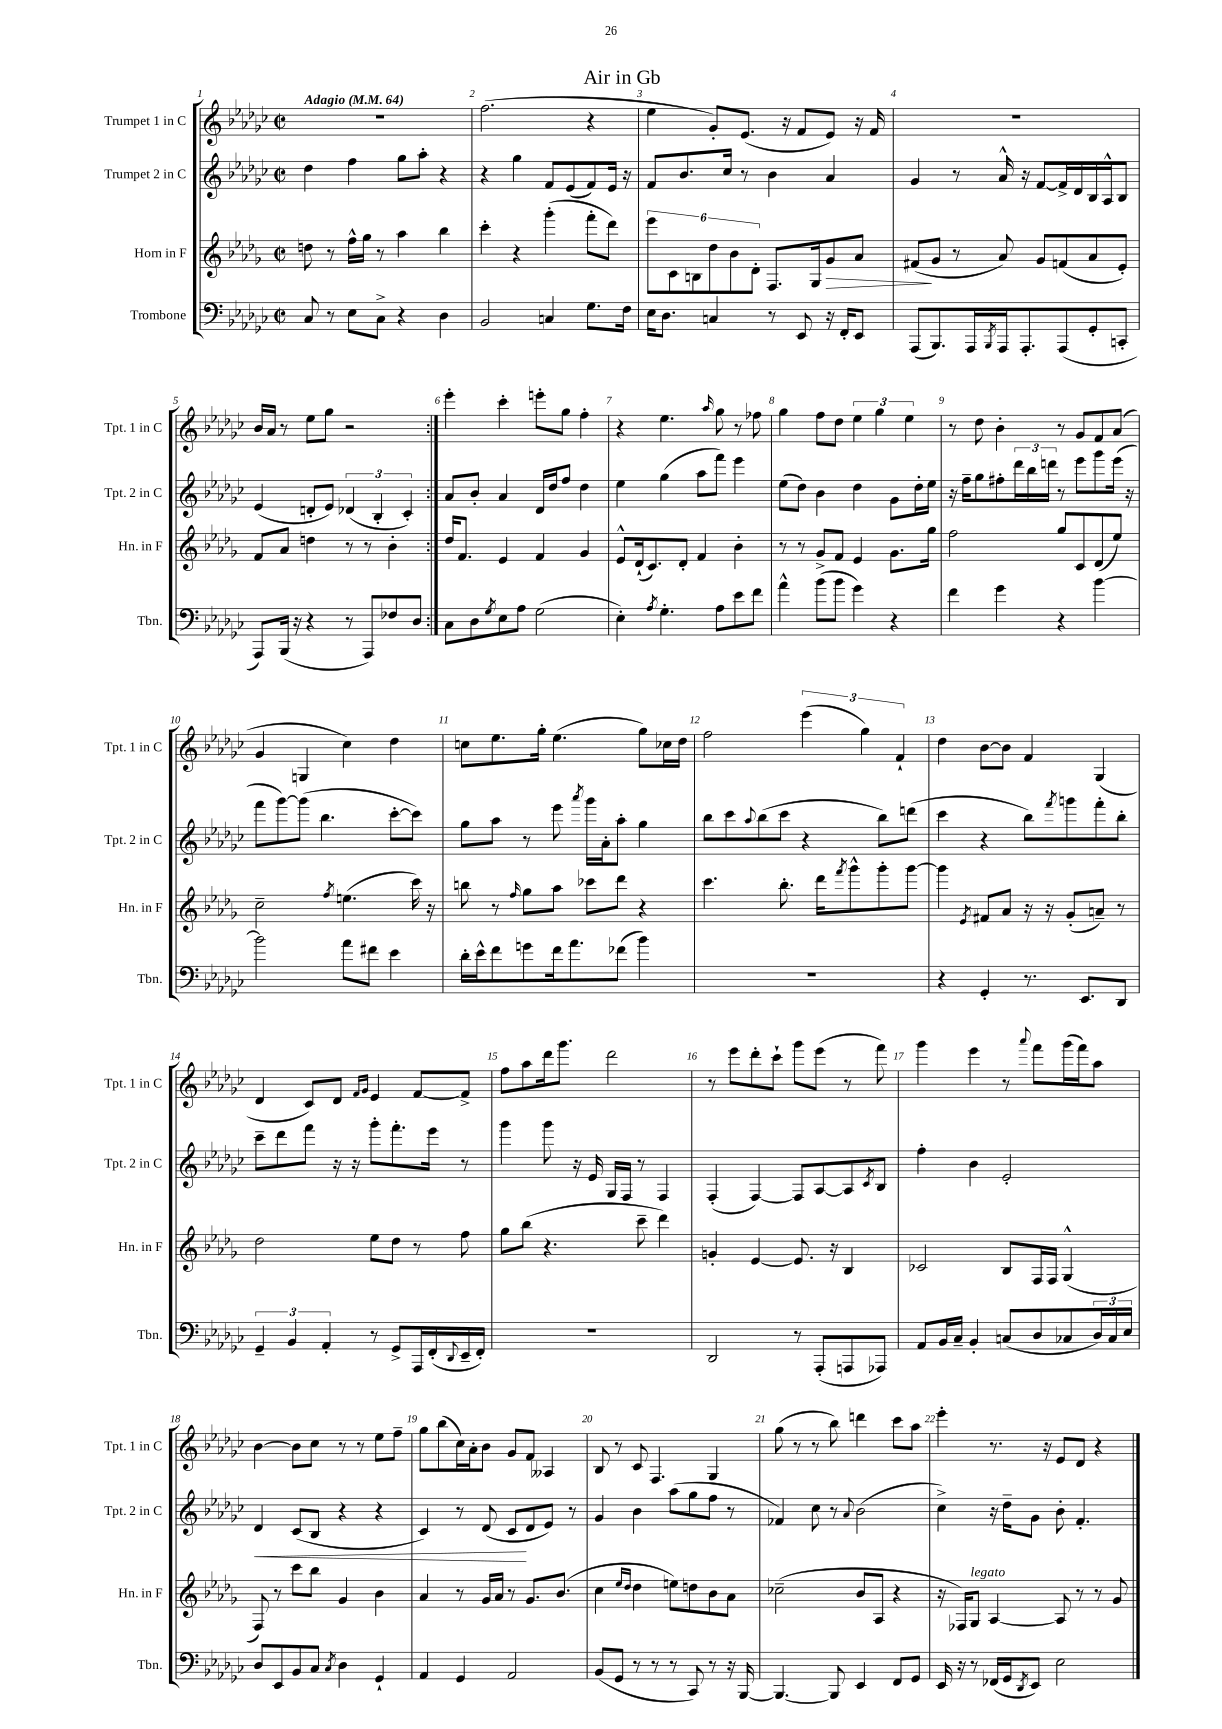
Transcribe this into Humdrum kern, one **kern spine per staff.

**kern	**kern	**dynam	**kern	**dynam	**kern
*part4	*part3	*part3	*part2	*part2	*part1
*staff4	*staff3	*staff3	*staff2	*staff2	*staff1
*I"Trombone	*I"Horn in F	*	*I"Trumpet 2 in C	*	*I"Trumpet 1 in C
*I'Tbn.	*I'Hn. in F	*	*I'Tpt. 2 in C	*	*I'Tpt. 1 in C
*clefF4	*clefG2	*	*clefG2	*	*clefG2
*k[b-e-a-d-g-c-]	*k[b-e-a-d-g-]	*	*k[b-e-a-d-g-c-]	*	*k[b-e-a-d-g-c-]
*M2/2	*M2/2	*	*M2/2	*	*M2/2
*met(c|)	*met(c|)	*	*met(c|)	*	*met(c|)
*MM64	*MM64	*	*MM64	*	*MM64
=1	=1	=1	=1	=1	=1
!	!	!	!	!	!LO:TX:a:B:t=Adagio
8C-/	8ddn\	.	4dd-\	.	1r
8r	8r	.	.	.	.
8E-\L	16ff^^\LL	.	4ff\	.	.
.	16gg-\JJ	.	.	.	.
8C-^\J	8r	.	.	.	.
4r	4aa-\	.	8gg-\L	.	.
.	.	.	8aa-'\J	.	.
4D-\	4bb-\	.	4r	.	.
=2	=2	=2	=2	=2	=2
2BB-/	4ccc'\	.	4r	.	(2.ff\
.	4r	.	4gg-\	.	.
4Cn/	(4ggg-'\	.	8f/L	.	.
.	.	.	(8e-/	.	.
8.G-\L	8fff'\L	.	8f/)	.	4r
.	8ddd-\J)	.	16e-/Jk	.	.
16F\Jk	.	.	16r	.	.
=3	=3	=3	=3	=3	=3
16E-\KL	12eee-\L	.	8f/L	.	4ee-\
8.D-\J	.	.	.	.	.
.	12c\	.	.	.	.
.	.	.	8.b-/	.	.
.	12Bn\	.	.	.	.
4Cn/	12dd-\	.	.	.	8g-'/L)
.	.	.	16cc-/Jk	.	.
.	12b-\	.	.	.	.
.	.	.	8r	.	(8.e-/J
.	12d-'\J	.	.	.	.
8r	8.F/L	.	4b-\	.	.
.	.	.	.	.	16r
8EE-/	.	.	.	.	8f/L
.	16G-/k	.	.	.	.
!	!	!LO:HP:b	!	!	!
16r	8g-/	>	4a-/	.	8e-/J)
16FF'/KL	.	.	.	.	.
8EE-/J	8a-/J	.	.	.	16r
.	.	.	.	.	16f/
=4	=4	=4	=4	=4	=4
(8AAA-/L	(8f#X/L	.	4g-/	.	1r
8.BBB-/)	8g-/J	]	.	.	.
.	8r	.	8r	.	.
16AAA-/L	.	.	.	.	.
8qBBB-/	.	.	.	.	.
16AAA-/J	8a-/)	.	16a-^^/	.	.
8.AAA-'/	.	.	16r	.	.
.	8g-/L	.	[8f/L	.	.
(8AAA-/	(8fn/	.	16f^/L]	.	.
.	.	.	16d-/	.	.
8GG-'/	8a-/	.	16B-/	.	.
.	.	.	16A-^^/J	.	.
8CCn'/J	8e-'/J)	.	8B-/J	.	.
!!LO:LB:g=z
=5	=5	=5	=5	=5	=5
8AAA-/L)	8f/L	.	(4e-/	.	16b-/LL
.	.	.	.	.	16a-/JJ
(16BBB-/Jk	8a-/J	.	.	.	8r
16r	.	.	.	.	.
4r	4ddn\	.	8dn'/L	.	8ee-\L
.	.	.	8e-/J)	.	8gg-\J
8r	8r	.	(6d-X/	.	2r
8AAA-/L)	8r	.	.	.	.
.	.	.	6B-'/	.	.
8F-X/	4b-'\	.	.	.	.
.	.	.	6c-'/)	.	.
8D-/J	.	.	.	.	.
=6:|!	=6:|!	=6:|!	=6:|!	=6:|!	=6:|!
8C-\L	16dd-/KL	.	8a-/L	.	4eee-'\
.	8.f/J	.	.	.	.
8D-\	.	.	8b-'/J	.	.
8qG-/	.	.	.	.	.
8E-\	4e-/	.	4a-/	.	4ccc-'\
8A-\J	.	.	.	.	.
(2G-\	4f/	.	16d-/LL	.	8eeen'\L
.	.	.	16dd-/J	.	.
.	.	.	8ff/J	.	8gg-\J
.	4g-/	.	4dd-\	.	4ff'\
=7	=7	=7	=7	=7	=7
4E-'\)	8e-^^/L	.	4ee-\	.	4r
.	(16d-`/k	.	.	.	.
.	8.c/)	.	.	.	.
8qA-/	.	.	.	.	.
4.G-'\	.	.	(4gg-\	.	4.ee-\
.	8d-'/J	.	.	.	.
.	4f/	.	8aa-\L	.	.
.	.	.	.	.	16qqaa-/
8A-\L	.	.	8fff\J)	.	8gg-\
8e-\	4b-'\	.	4eee-\	.	8r
8f\J	.	.	.	.	8ff-X\
=8	=8	=8	=8	=8	=8
4a-^^\	8r	.	(8ee-\L	.	4gg-\
.	8r	.	8dd-\J)	.	.
(8b-\L	8g-^/L	.	4b-\	.	8ff\L
8b-\J	8f/J	.	.	.	8dd-\J
4g-\)	4e-/	.	4dd-\	.	6ee-\
.	.	.	.	.	6gg-\
4r	8.g-\L	.	8g-\L	.	.
.	.	.	.	.	6ee-\
.	.	.	16dd-'\L	.	.
.	16gg-\Jk	.	16ee-\JJ	.	.
=9	=9	=9	=9	=9	=9
4f\	2ff\	.	16r	.	8r
.	.	.	16ff~\KL	.	.
.	.	.	8gg-\	.	8dd-\
4g-\	.	.	8ff#X'\	.	4b-'\
.	.	.	24ddd-\L	.	.
.	.	.	24bb-\	.	.
.	.	.	24dddn\JJ	.	.
4r	8gg-/L	.	8r	.	8r
.	8c/	.	8eee-\L	.	8g-/L
[4b-\	(8d-/	.	8ggg-\	.	8f/
.	8ee-/J)	.	(16eee-\Jk	.	(8a-/J
.	.	.	16r	.	.
!!LO:LB:g=z
=10	=10	=10	=10	=10	=10
2b-\]	2cc~\	.	8fff\L	.	4g-/
.	.	.	[8ggg-\)	.	.
.	.	.	(8ggg-\J]	.	4Gn/
.	.	.	4.bb-\	.	.
.	8qff/	.	.	.	.
8a-\L	(4.een\	.	.	.	4cc-\)
8f#X\J	.	.	.	.	.
4e-\	.	.	[8ccc-'\L	.	4dd-\
.	16ccc\)	.	8ccc-\J])	.	.
.	16r	.	.	.	.
=11	=11	=11	=11	=11	=11
16d-'\LL	8bbn\	.	8gg-\L	.	8ccn\L
16e-^^\J	.	.	.	.	.
8f\	8r	.	8aa-\J	.	8.ee-\
.	16qqff/	.	.	.	.
8gn\	8gg-\L	.	8r	.	.
.	.	.	.	.	16gg-'\Jk
16f\k	8aa-\J	.	8eee-\	.	(4.ee-\
8.a-\	.	.	.	.	.
.	.	.	8qaaa-/	.	.
.	8ccc-X\L	.	16ggg-\LL	.	.
.	.	.	16a-'\J	.	.
(8f-X\J	8ddd-\J	.	8aa-'\J	.	.
4b-\)	4r	.	4gg-\	.	8gg-\L)
.	.	.	.	.	16cc-X\L
.	.	.	.	.	16dd-\JJ
=12	=12	=12	=12	=12	=12
1r	4.ccc\	.	8bb-\L	.	2ff\
.	.	.	8ccc-\	.	.
.	.	.	8qqaa-/	.	.
.	.	.	(8bb-\	.	.
.	8.bb-'\	.	8ccc-\J	.	.
.	.	.	4r	.	(6eee-\
.	16ddd-\KL	.	.	.	.
.	8qfff/	.	.	.	.
.	8ggg-^^\	.	.	.	.
.	.	.	.	.	6gg-\)
.	8ggg-'\	.	8bb-\L)	.	.
.	.	.	.	.	6f`/
.	[8ggg-\J	.	(8dddn\J	.	.
=13	=13	=13	=13	=13	=13
4r	4ggg-\]	.	4ccc-\	.	4dd-\
.	8qe-/	.	.	.	.
4GG-'/	8f#X/L	.	4r	.	[8b-\L
.	8a-/J	.	.	.	8b-\J]
8.r	16r	.	8bb-\L)	.	4f/
.	16r	.	.	.	.
.	.	.	8qfff/	.	.
.	(8g-'/L	.	8gggn\	.	.
8.EE-/L	.	.	.	.	.
.	8an~/J)	.	8fff'\	.	(4G-/
8DD-/J	8r	.	8bb-'\J	.	.
!!LO:LB:g=z
=14	=14	=14	=14	=14	=14
6GG-~/	2dd-\	.	8ccc-~\L	.	4d-/
.	.	.	8ddd-\	.	.
6BB-/	.	.	.	.	.
.	.	.	8fff\J	.	8c-/L)
6AA-'/	.	.	.	.	.
.	.	.	16r	.	8d-/J
.	.	.	16r	.	.
.	.	.	.	.	16qqf/LL
.	.	.	.	.	16qqg-/JJ
8r	8ee-\L	.	8ggg-'\L	.	4e-/
8GG-^/L	8dd-\J	.	8.fff'\	.	.
16AAA-/L	8r	.	.	.	[8f/L
(16FF'/	.	.	16eee-\Jk	.	.
8qqDD-/	.	.	.	.	.
16EE-~/	8ff\	.	8r	.	8f^/J]
16FF'/JJ)	.	.	.	.	.
=15	=15	=15	=15	=15	=15
1r	8gg-\L	.	4ggg-\	.	8ff\L
.	(8bb-\J	.	.	.	8aa-\
.	4.r	.	8ggg-\	.	16ddd-\k
.	.	.	.	.	8.ggg-\J
.	.	.	16r	.	.
.	.	.	16e-/	.	.
.	.	.	16G-/LL	.	2ddd-\
.	.	.	16F/JJ	.	.
.	8ccc~\	.	8r	.	.
.	4ddd-\)	.	4F/	.	.
=16	=16	=16	=16	=16	=16
2DD-/	4gn'/	.	(4F'/	.	8r
.	.	.	.	.	8eee-\L
.	[4e-/	.	[4F/)	.	8ddd-'\
.	.	.	.	.	8ccc-`\J
8r	8.e-/]	.	8F/L]	.	8ggg-\L
(8AAA-'/L	.	.	[8A-/	.	(8eee-\J
.	16r	.	.	.	.
8AAAn/	4B-/	.	8A-/]	.	8r
.	.	.	8qc-/	.	.
8AAA-X/J)	.	.	8B-/J	.	8fff\)
=17	=17	=17	=17	=17	=17
8AA-/L	2c-X/	.	4ff'\	.	4ggg-\
16BB-/L	.	.	.	.	.
16C-~/JJ	.	.	.	.	.
4BB-'/	.	.	4b-\	.	4eee-\
(8Cn/L	8B-/L	.	2e-'/	.	8r
.	.	.	.	.	8qqaaa-/
8D-/	16F/L	.	.	.	8fff\L
.	16F/JJ	.	.	.	.
8C-X/	(4G-^^/	.	.	.	(16ggg-\L
.	.	.	.	.	16fff\J)
24D-/L)	.	.	.	.	8aa-\J
24C-/	.	.	.	.	.
24E-/JJ	.	.	.	.	.
!!LO:LB:g=z
=18	=18	=18	=18	=18	=18
!	!	!	!	!LO:HP:b	!
8D-/L	8F/)	.	4d-/	<	[4b-\
8EE-/	8r	.	.	.	.
8BB-/	8ccc\L	.	(8c-/L	.	8b-\L]
8C-/J	8bb-\J	.	8B-/J	.	8cc-\J
8qC-/	.	.	.	.	.
4D-\	4g-/	.	4r	.	8r
.	.	.	.	.	8r
4GG-`/	4b-\	.	4r	.	8ee-\L
.	.	.	.	.	8ff~\J
=19	=19	=19	=19	=19	=19
4AA-/	4a-/	.	4c-/)	.	8gg-\L
.	.	.	.	.	(8bb-\
4GG-/	8r	.	8r	.	16cc-\L)
.	.	.	.	.	16a-'\J
.	16g-/LL	.	(8d-/	.	8b-\J
.	16a-/JJ	.	.	.	.
2AA-/	8r	.	8c-/L	.	8g-/L
.	8.g-/L	.	8d-/	[	8f/J
.	.	.	8e-/J)	.	4A--X/
.	(8.b-/J	.	.	.	.
.	.	.	8r	.	.
=20	=20	=20	=20	=20	=20
(8BB-/L	4cc\	.	4g-/	.	8B-/
8GG-/J	.	.	.	.	8r
.	16qqee-/LL	.	.	.	.
.	16qqdd-/JJ	.	.	.	.
8r	4dd-\	.	4b-\	.	8c-/
8r	.	.	.	.	4.F/
8r	8een\L)	.	(8aa-\L	.	.
8CC-/)	8ddn\	.	8gg-\	.	.
8r	8b-\	.	8ff\J	.	4G-/
16r	8a-\J	.	8r	.	.
[16BBB-/	.	.	.	.	.
=21	=21	=21	=21	=21	=21
4.BBB-/_	(2cc-X~\	.	4f-X/)	.	(8gg-\
.	.	.	.	.	8r
.	.	.	8cc-\	.	8r
8BBB-/]	.	.	8r	.	8bb-\)
.	.	.	8qqa-/	.	.
4EE-/	8b-/L	.	(2b-\	.	4dddn\
.	8A-/J	.	.	.	.
8FF/L	4r	.	.	.	8ccc-\L
8GG-/J	.	.	.	.	8aa-\J
=22	=22	=22	=22	=22	=22
16EE-/	16r	.	4cc-^\)	.	4eee-'\
16r	16F-X/KL)	.	.	.	.
!	!LO:TX:a:i:t=legato	!	!	!	!
8r	8G-/J	.	.	.	.
(16FF-X/LL	[4A-/	.	16r	.	8.r
16GG-/J	.	.	16dd-~\KL	.	.
8qDD-/	.	.	.	.	.
8EE-/J)	.	.	8g-\J	.	.
.	.	.	.	.	16r
2E-\	8A-/]	.	8b-'\	.	8e-/L
.	8r	.	4.f'/	.	8d-/J
.	8r	.	.	.	4r
.	8g-/	.	.	.	.
==	==	==	==	==	==
*-	*-	*-	*-	*-	*-
